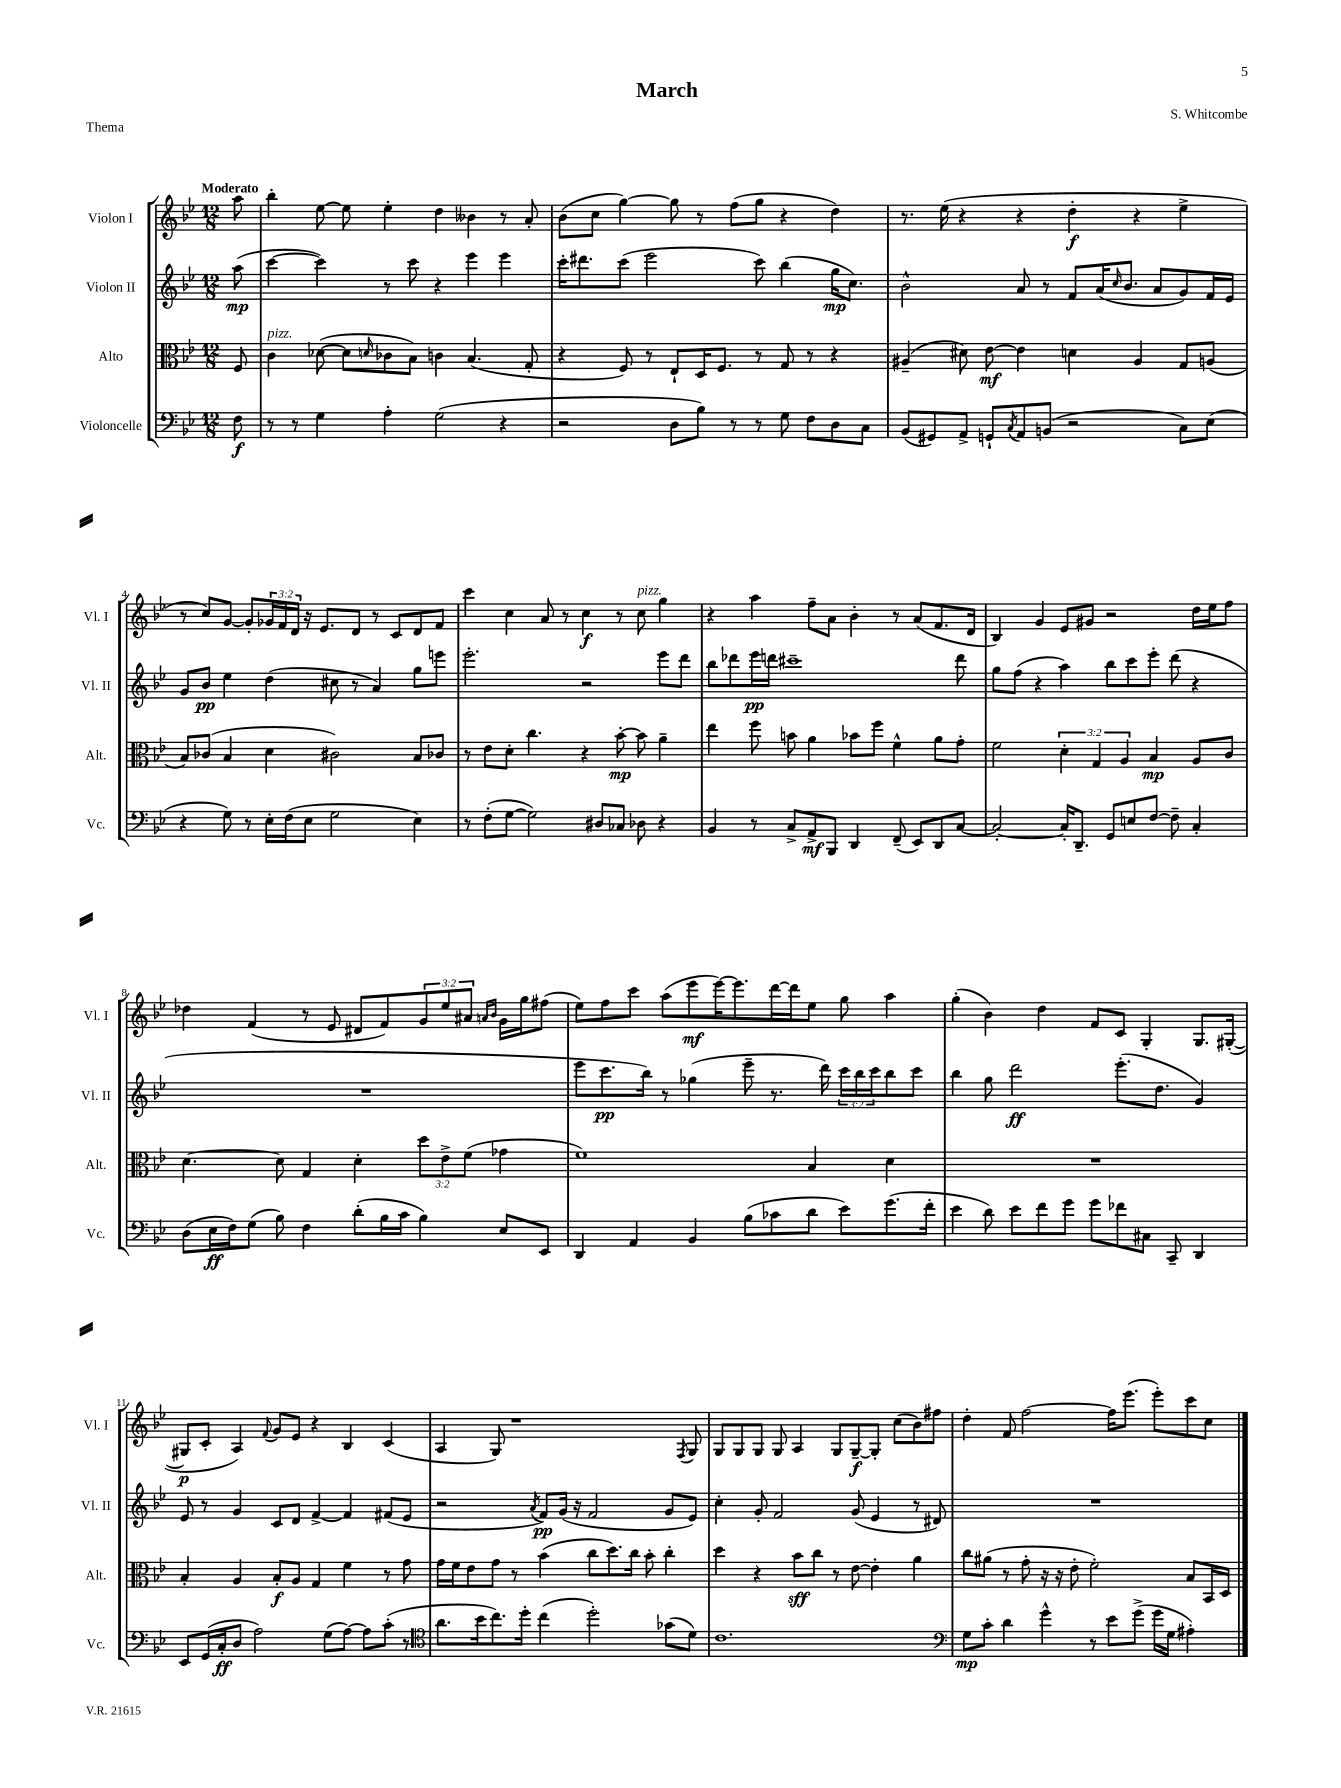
\header { title = "March" composer = "S. Whitcombe" piece = "Thema" }
<<
\new StaffGroup <<
\new Staff = "s0" \with { instrumentName = "Violon I" shortInstrumentName = "Vl. I" } {
    \clef treble \key bes \major \numericTimeSignature \time 12/8 \override Staff.TupletNumber.text = #tuplet-number::calc-fraction-text \partial 8 \tempo "Moderato"
    a''8 |
    bes''4-. ees''8~ ees''8 ees''4-. d''4 beses'4 r8 a'8-. |
    bes'8( c''8 g''4~) g''8 r8 f''8( g''8 r4 d''4) |
    r8. ees''16( r4 r4 d''4-.\f r4 ees''4-> |
    r8 c''8) g'8~ g'8-. \tuplet 3/2 { ges'16 f'16 d'16 } r16 ees'8. d'8 r8 c'8 d'8 f'8 |
    c'''4 c''4 a'8 r8 c''4\f r8 c''8^\markup { \italic "pizz." } g''4 |
    r4 a''4 f''8-- a'8 bes'4-. r8 a'8( f'8. d'16 |
    bes4) g'4 ees'8 gis'8 r2 d''16 ees''16 f''8 |
    des''4 f'4( r8 ees'8 dis'8 f'8) \tuplet 3/2 { g'8 ees''8 ais'8 } \grace { a'16 bes'16 } g'16 g''16 fis''8( |
    ees''8) f''8 c'''8 a''8( ees'''8\mf ees'''16~) ees'''8. d'''16~ d'''16 ees''8 g''8 a''4 |
    g''4-.( bes'4) d''4 f'8 c'8 g4-. g8. gis16~-.( |
    gis8\p c'8-. a4) \appoggiatura { f'8 } g'8 ees'8 r4 bes4 c'4( |
    a4 g8) r1 \acciaccatura { f8 } g8 |
    g8 g8 g8 g8 a4 g8 g8~--\f g8-. c''8( bes'8) fis''8 |
    d''4-. f'8 f''2~ f''16 ees'''8.( ees'''8-.) c'''8 c''8 \bar "|." |
}
\new Staff = "s1" \with { instrumentName = "Violon II" shortInstrumentName = "Vl. II" } {
    \clef treble \key bes \major \numericTimeSignature \time 12/8 \override Staff.TupletNumber.text = #tuplet-number::calc-fraction-text \partial 8
    a''8\mp( |
    c'''4~ c'''4) r8 c'''8 r4 ees'''4 ees'''4 |
    c'''16-. dis'''8. c'''8( ees'''2 c'''8) bes''4( g''16\mp c''8.) |
    bes'2-^ a'8 r8 f'8 a'16( \grace { c''16 } bes'8. a'8 g'8) f'16 ees'16 |
    g'8 bes'8\pp ees''4 d''4( cis''8 r8 a'4) g''8 e'''8 |
    ees'''2.-. r2 ees'''8 d'''8 |
    bes''8 des'''8 ees'''16\pp d'''16 cis'''1-- d'''8 |
    g''8 f''8( r4 a''4) bes''8 c'''8 ees'''8-. d'''8( r4 |
    R1. |
    ees'''8 c'''8.\pp bes''16) r8 ges''4( ees'''8-- r8. d'''16) \tuplet 3/2 { c'''16 bes''16 c'''16 } bes''8 c'''8 |
    bes''4 g''8 d'''2\ff ees'''8.-.( d''8. g'4) |
    ees'8 r8 g'4 c'8 d'8 f'4~-> f'4 fis'8( ees'8 |
    r2 \acciaccatura { a'8 } f'8\pp) g'16( r16 f'2 g'8 ees'8) |
    c''4-. g'8-. f'2 g'8( ees'4 r8 dis'8) |
    R1. \bar "|." |
}
\new Staff = "s2" \with { instrumentName = "Alto" shortInstrumentName = "Alt." } {
    \clef alto \key bes \major \numericTimeSignature \time 12/8 \override Staff.TupletNumber.text = #tuplet-number::calc-fraction-text \partial 8
    f8 |
    c'4^\markup { \italic "pizz." } des'8~( des'8 \grace { d'16 } ces'8 bes8) c'4 bes4.( g8-. |
    r4 f8) r8 ees8-! d16 f8. r8 g8 r8 r4 |
    ais4--( dis'8) ees'8~\mf ees'4 d'4 ais4 g8 a8( |
    bes8) ces'8( bes4 d'4 cis'2) bes8 ces'8 |
    r8 ees'8 d'8-. c''4. r4 bes'8~-.\mp bes'8 a'4-- |
    ees''4 f''8 b'8 a'4 bes'8 f''8 f'4-^ a'8 g'8-. |
    f'2 \tuplet 3/2 { d'4-. g4 a4 } bes4\mp a8 c'8 |
    d'4.~ d'8 g4 d'4-. \tuplet 3/2 { d''8 ees'8-> f'8( } ges'4 |
    f'1) bes4 d'4 |
    R1. |
    bes4-. a4 bes8-.\f a8 g4 f'4 r8 g'8 |
    g'16 f'16 ees'8 g'8 r8 bes'4( c''8 d''8.) c''16 bes'8-. c''4-. |
    d''4 r4 bes'8\sff c''8 r8 ees'8~ ees'4-. a'4 |
    c''8 ais'8( r8 g'8-. r16 r16 ees'8-. f'2-.) bes8 bes,16 d16 \bar "|." |
}
\new Staff = "s3" \with { instrumentName = "Violoncelle" shortInstrumentName = "Vc." } {
    \clef bass \key bes \major \numericTimeSignature \time 12/8 \partial 8
    f8\f |
    r8 r8 g4 a4-. g2( r4 |
    r2 d8 bes8) r8 r8 g8 f8 d8 c8 |
    bes,8( gis,8) a,8-> g,8-! \acciaccatura { c8 } a,8 b,8( r2 c8) ees8( |
    r4 g8) r8 ees16-. f16( ees8 g2 ees4) |
    r8 f8-.( g8~ g2) dis8 ces8 des8 r4 |
    bes,4 r8 c8-> a,8->\mf bes,,8 d,4 f,8--( ees,8) d,8 c8~ |
    c2~-. c16-. d,8.-- g,8 e8 f8~ f8-- c4-. |
    d8( ees16\ff f16) g8( bes8) f4 d'8-.( bes16 c'16 bes4) ees8 ees,8 |
    d,4 a,4 bes,4 bes8( ces'8 d'8 ees'8) g'8.( f'16-. |
    ees'4 d'8) ees'8 f'8 g'8 g'8 fes'8 cis8 c,8-- d,4 |
    ees,8 g,16( c16-.\ff d8 a2) g8( a8~) a8 c'8-.( r8 |
    \clef tenor a'8. bes'16 c''8.) d''16-. c''4( d''2-.) ges'8( d'8) |
    c'1. |
    \clef bass g8\mp c'8-. d'4 g'4-^ r8 ees'8 g'8->( g'16 g16 ais4-.) \bar "|." |
}
>>
>>
